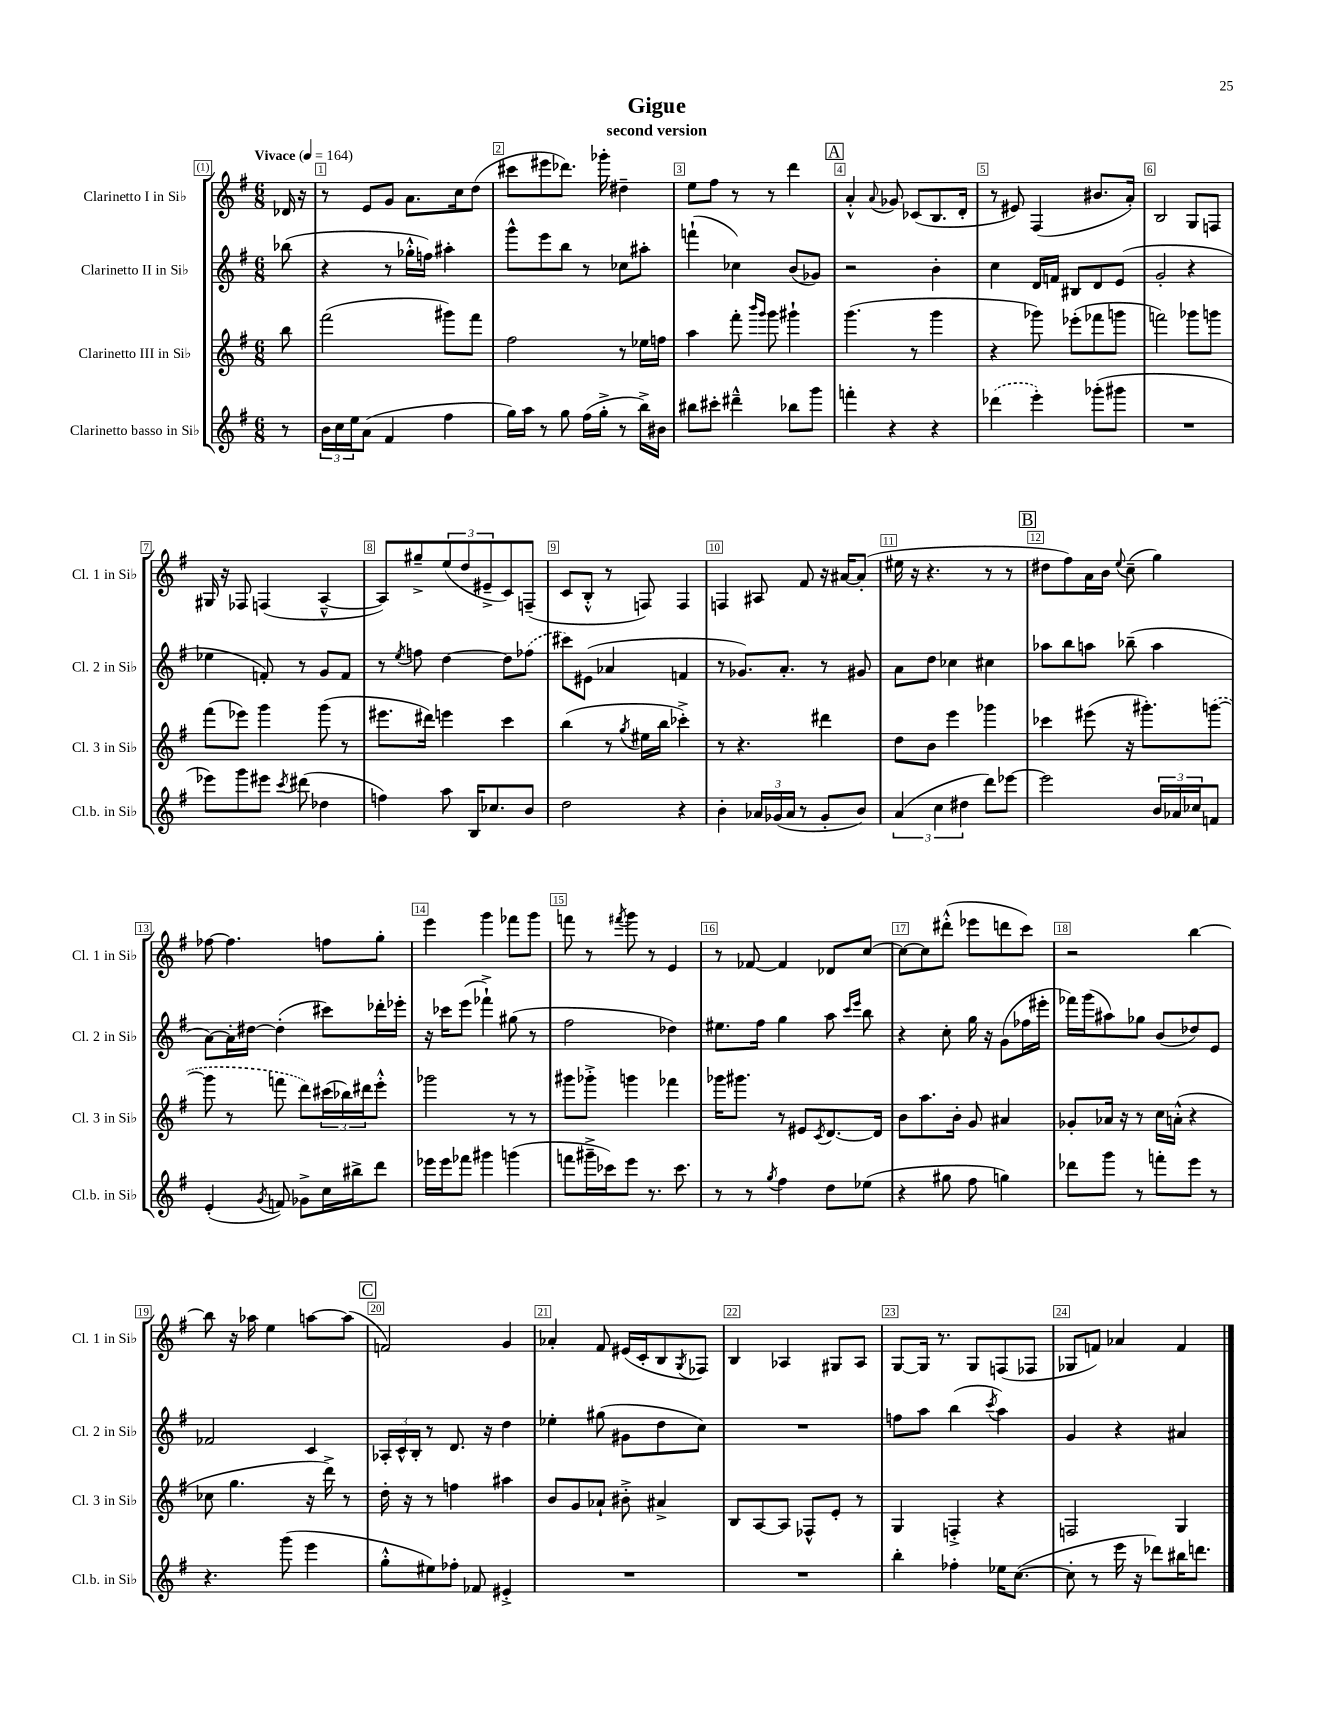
\header { title = "Gigue" subtitle = "second version" }
<<
\new StaffGroup <<
\new Staff = "s0" \with { instrumentName = "Clarinetto I in Sib" shortInstrumentName = "Cl. 1 in Sib" } {
    \clef treble \key g \major \numericTimeSignature \time 6/8 \partial 8 \tempo "Vivace" 4 = 164
    des'16 r16 |
    r8 e'8 g'8 a'8. c''16 d''8( |
    cis'''8 eis'''8 des'''8.) ges'''16-. dis''4-- |
    e''8 fis''8 r8 r8 d'''4 |
    \mark \markup { \box "A" } a'4-.-^ \appoggiatura { a'8 } ges'8 ces'8( b8. d'16-. |
    r8 eis'8) fis4( bis'8. a'16-.) |
    b2 g8 f8 |
    gis16 r16 fes8 f4( a4~---^ |
    a8) gis''8---> \tuplet 3/2 { e''8( d''8 eis'8---> } c'8) f8--( |
    c'8 b8-.-^ r8 f8) f4 |
    f4 ais8 fis'8 r16 ais'16~ ais'8-.( |
    eis''16 r16 r4. r8 r8 |
    \mark \markup { \box "B" } dis''8 fis''8) a'16 b'16 \appoggiatura { e''8 } c''8--( g''4) |
    fes''8~ fes''4. f''8 g''8-. |
    e'''4 g'''4 fes'''8 g'''8 |
    f'''8 r8 \acciaccatura { fis'''8 } g'''8 r8 e'4 |
    r8 fes'8~ fes'4 des'8 c''8~ |
    c''8~ c''8 dis'''8-.-^( ees'''8 d'''8 c'''8) |
    r2 b''4~ |
    b''8 r16 aes''16 e''4 a''8~ a''8( |
    \mark \markup { \box "C" } f'2) g'4 |
    aes'4-. fis'8 eis'16( c'16-. b8 \acciaccatura { g8 } fes8) |
    b4 aes4 gis8 aes8 |
    g8~ g16 r8. g8 f8( fes8 |
    ges8 f'8) aes'4 f'4 \bar "|." |
}
\new Staff = "s1" \with { instrumentName = "Clarinetto II in Sib" shortInstrumentName = "Cl. 2 in Sib" } {
    \clef treble \key g \major \numericTimeSignature \time 6/8 \partial 8
    bes''8( |
    r4 r8 ges''16-.-^ f''16) ais''4-. |
    g'''8-^ e'''8 b''8 r8 ces''8 ais''8-. |
    f'''4-!( ces''4) b'8( ges'8) |
    \mark \markup { \box "A" } r2 b'4-. |
    c''4 d'16 f'16 bis8 d'8 e'8( |
    g'2-. r4 |
    ees''4 f'8-.) r8 g'8 f'8 |
    r8 \acciaccatura { e''8 } f''8 d''4~ d''8 \once \slurDashed fes''8( |
    cis'''8) eis'8( aes'4 f'4 |
    r8 ges'8.) a'8.-. r8 gis'8 |
    a'8 d''8 ces''4 cis''4 |
    \mark \markup { \box "B" } aes''8 b''8 a''8 bes''8--( a''4 |
    a'8~) a'16-. dis''16~ dis''4-.( cis'''8) des'''16-. ees'''16-. |
    r16 ces'''16 e'''8( fes'''4-!->) gis''8( r8 |
    fis''2 des''4) |
    eis''8. fis''16 g''4 a''8 \grace { c'''16 e'''16 } b''8 |
    r4 c''8-. g''16 r16 g'8( fes''16 eis'''16-. |
    fes'''16) g'''16( ais''8) ges''8 b'8( des''8) e'8 |
    fes'2 c'4 |
    \mark \markup { \box "C" } \tuplet 3/2 { aes16-. c'16-^ b16-. } r8 d'8. r16 d''4 |
    ees''4-. gis''8( gis'8 d''8 c''8) |
    R2. |
    f''8 a''8 b''4( \acciaccatura { c'''8 } a''4) |
    g'4 r4 ais'4 \bar "|." |
}
\new Staff = "s2" \with { instrumentName = "Clarinetto III in Sib" shortInstrumentName = "Cl. 3 in Sib" } {
    \clef treble \key g \major \numericTimeSignature \time 6/8 \partial 8
    b''8 |
    fis'''2( gis'''8) fis'''8 |
    fis''2 r8 ees''16 f''16 |
    a''4 fis'''8-. \grace { b'''16 g'''16 } g'''8 gis'''4-! |
    \mark \markup { \box "A" } g'''4.( r8 g'''4 |
    r4 ges'''8) ees'''8-.( fes'''8 g'''8 |
    f'''2) ges'''8 g'''8 |
    fis'''8( ees'''8) g'''4 g'''8( r8 |
    eis'''8. dis'''16) e'''4 c'''4 |
    b''4( r8 \acciaccatura { g''8 } eis''16 b''16 ces'''4-.->) |
    r8 r4. dis'''4 |
    d''8 b'8 e'''4 ges'''4 |
    \mark \markup { \box "B" } ces'''4 eis'''8( r16 gis'''8.-.) \once \slurDashed g'''8~( |
    g'''8 r8 f'''8 d'''8) \tuplet 3/2 { cis'''16( bes''16) dis'''16 } e'''8-.-^ |
    ges'''2 r8 r8 |
    gis'''8 ges'''8-.-> g'''4 fes'''4 |
    ges'''16 gis'''8. r8 eis'8 \acciaccatura { c'8 } d'8.~ d'16 |
    b'8 a''8. b'16-. g'8 ais'4 |
    ges'8-. aes'16 r16 r8 c''16 a'16-.-^( r4 |
    ces''8 g''4. r16 d'''16->) r8 |
    \mark \markup { \box "C" } d''16-. r16 r8 f''4 ais''4 |
    b'8 g'8 aes'8-! bis'8-.-> ais'4-> |
    b8 a8~ a8 fes8-^ e'8-. r8 |
    g4 f4-.-> r4 |
    f2 g4 \bar "|." |
}
\new Staff = "s3" \with { instrumentName = "Clarinetto basso in Sib" shortInstrumentName = "Cl.b. in Sib" } {
    \clef treble \key g \major \numericTimeSignature \time 6/8 \partial 8
    r8 |
    \tuplet 3/2 { b'16 c''16 e''16 } a'8( fis'4 fis''4 |
    g''16) a''16 r8 g''8 fis''16( g''16-.-> r8 b''16->) bis'16 |
    bis''8 cis'''8-. dis'''4---^ bes''8 g'''8 |
    \mark \markup { \box "A" } f'''4-. r4 r4 |
    \once \slurDashed des'''4( e'''4-.) ges'''8-.( gis'''8 |
    R2. |
    ees'''8) g'''8 eis'''8 \acciaccatura { c'''8 } dis'''8( des''4 |
    f''4) a''8 b16 ces''8. b'8 |
    d''2 r4 |
    b'4-. \tuplet 3/2 { aes'16 ges'16( aes'16 } r8 ges'8-. b'8) |
    \tuplet 3/2 { a'4( c''4 dis''4 } d'''8) ees'''8~ |
    \mark \markup { \box "B" } ees'''2 \tuplet 3/2 { b'16 aes'16 ces''16 } f'8 |
    e'4-.( \acciaccatura { g'8 } f'8) ges'8-> c''16 bis''16-> d'''8 |
    ees'''16 ees'''16 fes'''8 gis'''4 g'''4( |
    f'''8 gis'''16---> ces'''16) e'''8 r8. ces'''8. |
    r8 r8 \acciaccatura { g''8 } fis''4 d''8 ees''8( |
    r4 gis''8 fis''8 g''4) |
    des'''8 g'''8 r8 f'''8-. e'''8 r8 |
    r4. g'''8( e'''4 |
    \mark \markup { \box "C" } g''8-.-^ eis''8) fes''8-. fes'8 eis'4-.-> |
    R2. |
    R2. |
    b''4-. fes''4-. ees''16 c''8.~( |
    c''8-. r8 e'''16 r16 des'''8) bis''16 d'''8. \bar "|." |
}
>>
>>
\layout { \context { \Score \override BarNumber.break-visibility = ##(#f #t #t) barNumberVisibility = #all-bar-numbers-visible \override BarNumber.stencil = #(make-stencil-boxer 0.1 0.3 ly:text-interface::print) } }
